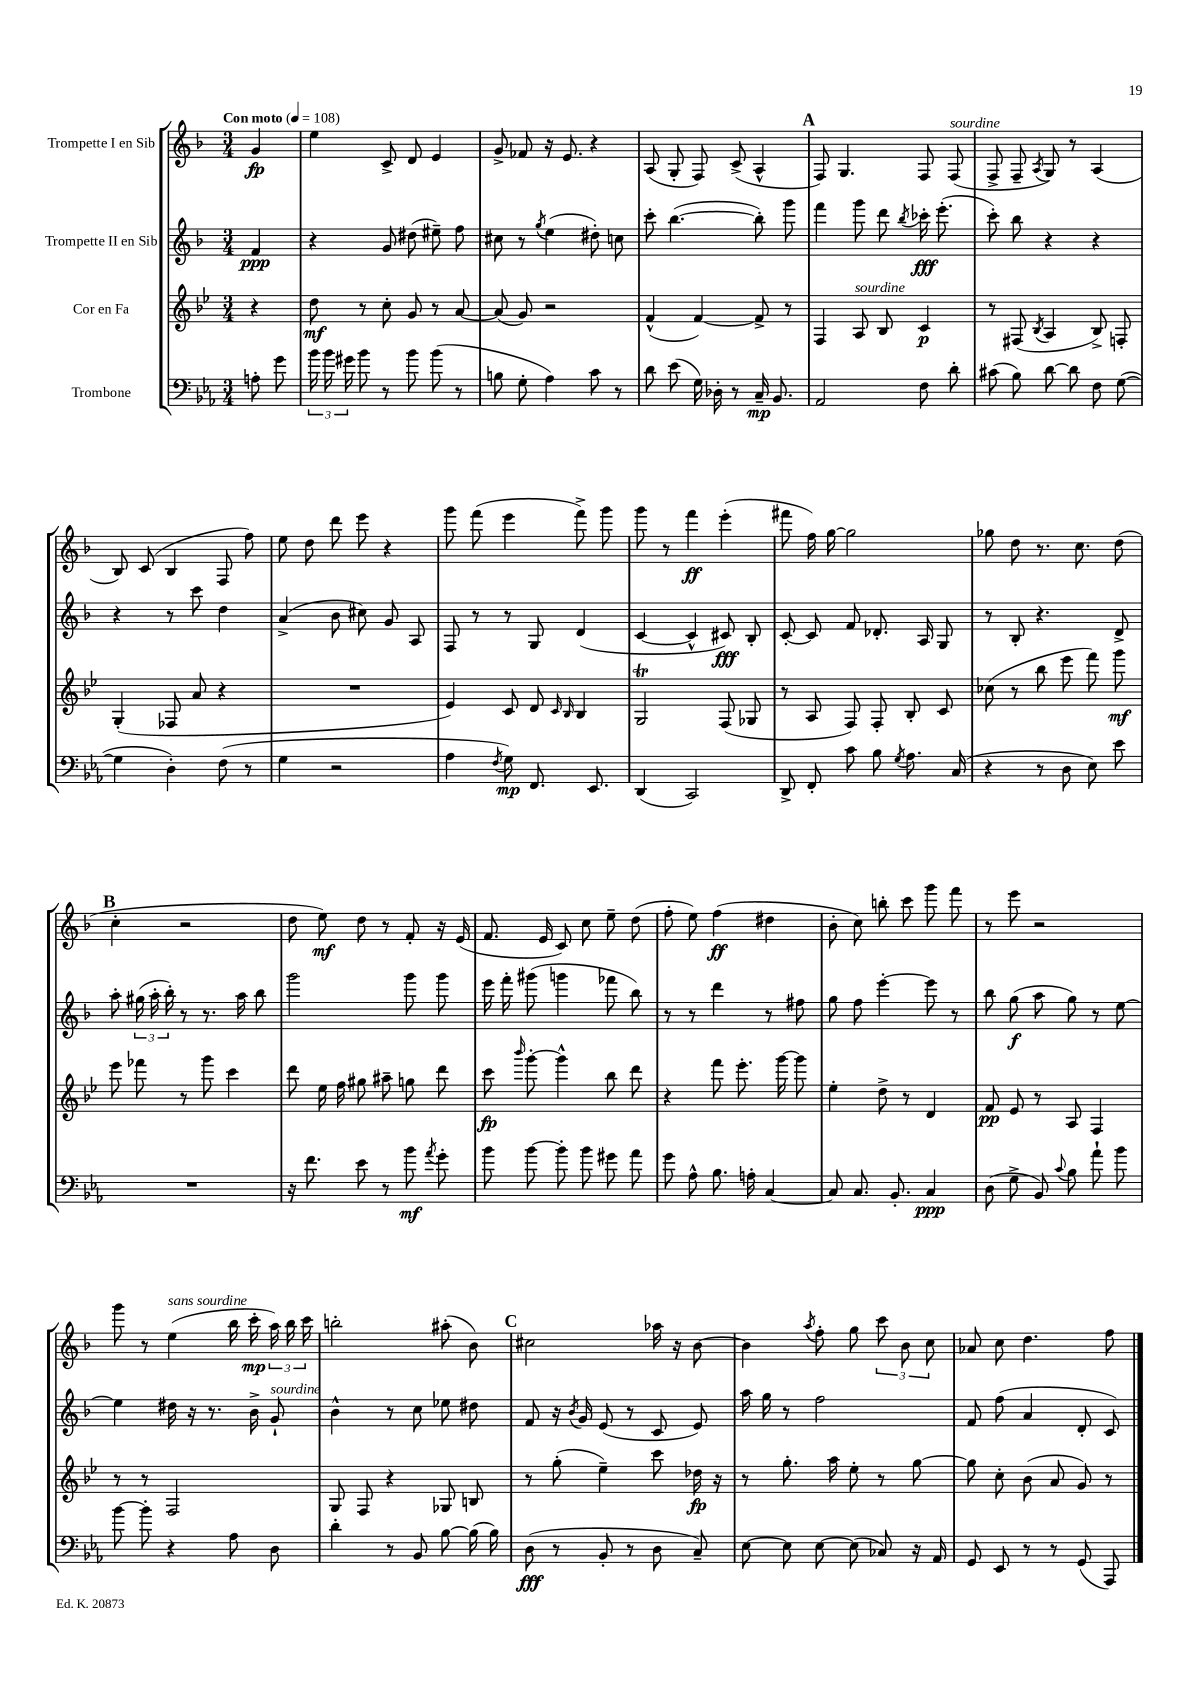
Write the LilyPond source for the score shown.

<<
\new StaffGroup <<
\new Staff = "s0" \with { instrumentName = "Trompette I en Sib" } {
    \clef treble \key f \major \numericTimeSignature \time 3/4 \partial 4 \tempo "Con moto" 4 = 108
    \autoBeamOff g'4\fp |
    e''4 c'8-> d'8 e'4 |
    g'8-> fes'8 r16 e'8. r4 |
    a8( g8-. f8) c'8->( a4-^ |
    \mark \markup { \bold "A" } f8) g4. f8 f8^\markup { \italic "sourdine" }( |
    f8-> f8-- \acciaccatura { a8 } g8) r8 a4( |
    bes8) c'8( bes4 f8 f''8) |
    e''8 d''8 d'''8 e'''8 r4 |
    g'''8 f'''8( e'''4 f'''8->) g'''8 |
    g'''8 r8 f'''4\ff e'''4-.( |
    fis'''8 f''16) g''16~ g''2 |
    ges''8 d''8 r8. c''8. d''8( |
    \mark \markup { \bold "B" } c''4-. r2 |
    d''8 e''8\mf) d''8 r8 f'8-. r16 e'16( |
    f'8. e'16 c'8) c''8 e''8-- d''8( |
    f''8-. e''8) f''4\ff( dis''4 |
    bes'8-. c''8) b''8-. c'''8 g'''8 f'''8 |
    r8 e'''8 r2 |
    g'''8 r8 e''4^\markup { \italic "sans sourdine" }( bes''16 c'''16-.\mp \tuplet 3/2 { a''16) bes''16 c'''16 } |
    b''2-. ais''8-.( bes'8) |
    \mark \markup { \bold "C" } cis''2 aes''16 r16 bes'8~ |
    bes'4 \acciaccatura { a''8 } f''8-. g''8 \tuplet 3/2 { c'''8 bes'8 c''8 } |
    aes'8 c''8 d''4. f''8 \bar "|." |
}
\new Staff = "s1" \with { instrumentName = "Trompette II en Sib" } {
    \clef treble \key f \major \numericTimeSignature \time 3/4 \partial 4
    \autoBeamOff f'4\ppp |
    r4 g'8 dis''8( eis''8--) f''8 |
    cis''8 r8 \acciaccatura { g''8 } e''4( dis''8-.) c''8 |
    c'''8-. bes''4.~( bes''8-.) g'''8 |
    \mark \markup { \bold "A" } f'''4 g'''8 d'''8 \acciaccatura { bes''8 } ces'''16-.\fff e'''8.-.( |
    c'''8-.) bes''8 r4 r4 |
    r4 r8 c'''8 d''4 |
    a'4->( bes'8 cis''8) g'8 a8 |
    f8 r8 r8 g8 d'4( |
    c'4~ c'4-^ cis'8\fff) bes8-. |
    c'8~-. c'8 f'8 des'8.-. a16 g8 |
    r8 bes8-. r4. d'8-> |
    \mark \markup { \bold "B" } a''8-. \tuplet 3/2 { gis''16( a''16-. bes''16-.) } r8 r8. a''16 bes''8 |
    g'''2 g'''8 g'''8 |
    e'''16 f'''16-. gis'''8( g'''4 fes'''8 bes''8) |
    r8 r8 d'''4 r8 fis''8 |
    g''8 f''8 e'''4~-. e'''8 r8 |
    bes''8 g''8\f( a''8 g''8) r8 e''8~ |
    e''4 dis''16 r16 r8. bes'16-> g'8-!^\markup { \italic "sourdine" } |
    bes'4-^ r8 c''8 ees''8 dis''8 |
    \mark \markup { \bold "C" } f'8 r16 \acciaccatura { bes'8 } g'16 e'8( r8 c'8 e'8) |
    a''16 g''16 r8 f''2 |
    f'8 f''8( a'4 d'8-. c'8) \bar "|." |
}
\new Staff = "s2" \with { instrumentName = "Cor en Fa" } {
    \clef treble \key bes \major \numericTimeSignature \time 3/4 \partial 4
    \autoBeamOff r4 |
    d''8\mf r8 c''8-. g'8 r8 a'8~ |
    a'8( g'8) r2 |
    f'4-^( f'4~) f'8-> r8 |
    \mark \markup { \bold "A" } f4 a8^\markup { \italic "sourdine" } bes8 c'4\p |
    r8 fis8( \acciaccatura { bes8 } a4 bes8->) f8-. |
    g4-.( fes8 a'8 r4 |
    R2. |
    ees'4) c'8 d'8 \grace { c'16 bes16 } bes4 |
    g2\trill f8( ges8 |
    r8 a8 f8) f8-. bes8-. c'8 |
    ces''8( r8 bes''8 ees'''8 f'''8) g'''8\mf |
    \mark \markup { \bold "B" } ees'''8 fes'''8 r8 g'''8 c'''4 |
    d'''8 ees''16 f''16 gis''8 ais''8-- g''8 d'''8 |
    c'''8\fp \grace { bes'''16 } g'''8~-. g'''4-^ bes''8 d'''8 |
    r4 f'''8 ees'''8.-. g'''16~ g'''8 |
    ees''4-. d''8-> r8 d'4 |
    f'8\pp ees'8 r8 a8 f4 |
    r8 r8 f2 |
    g8 f8 r4 ges8 b8 |
    \mark \markup { \bold "C" } r8 g''8-.( ees''4--) c'''8 des''16\fp r16 |
    r8 g''8.-. a''16 ees''8-. r8 g''8~ |
    g''8 c''8-. bes'8( a'8 g'8) r8 \bar "|." |
}
\new Staff = "s3" \with { instrumentName = "Trombone" } {
    \clef bass \key ees \major \numericTimeSignature \time 3/4 \partial 4
    \autoBeamOff a8-. g'8 |
    \tuplet 3/2 { bes'16 bes'16 gis'16 } bes'8 r8 bes'8 bes'8( r8 |
    b8 g8-. aes4) c'8 r8 |
    d'8 ees'8( g16) des16-. r8 c16--\mp bes,8. |
    \mark \markup { \bold "A" } aes,2 f8 d'8-. |
    cis'8( bes8) d'8~ d'8 f8 g8~( |
    g4 d4-.) f8( r8 |
    g4 r2 |
    aes4 \acciaccatura { f8 } g8\mp) f,8. ees,8. |
    d,4( c,2) |
    d,8-> f,8-. c'8 bes8 \acciaccatura { g8 } aes8. c16( |
    r4 r8 d8 ees8) ees'8 |
    \mark \markup { \bold "B" } R2. |
    r16 f'8. ees'8 r8 bes'8\mf \acciaccatura { aes'8 } g'8-. |
    bes'8 bes'8~ bes'8-. bes'8 gis'8 aes'8 |
    g'8 aes8-^ bes8. a16-. c4~ |
    c8 c8. bes,8.-. c4\ppp |
    d8( g8-> bes,8) \appoggiatura { c'8 } bes8 aes'8-! bes'8 |
    bes'8~ bes'8-. r4 aes8 d8 |
    d'4-. r8 bes,8 bes8~ bes16( bes16) |
    \mark \markup { \bold "C" } d8\fff( r8 bes,8-. r8 d8 c8--) |
    ees8~ ees8 ees8~ ees8( ces8) r16 aes,16 |
    g,8 ees,8 r8 r8 g,8( aes,,8) \bar "|." |
}
>>
>>
\layout { \context { \Score \remove "Bar_number_engraver" } }
